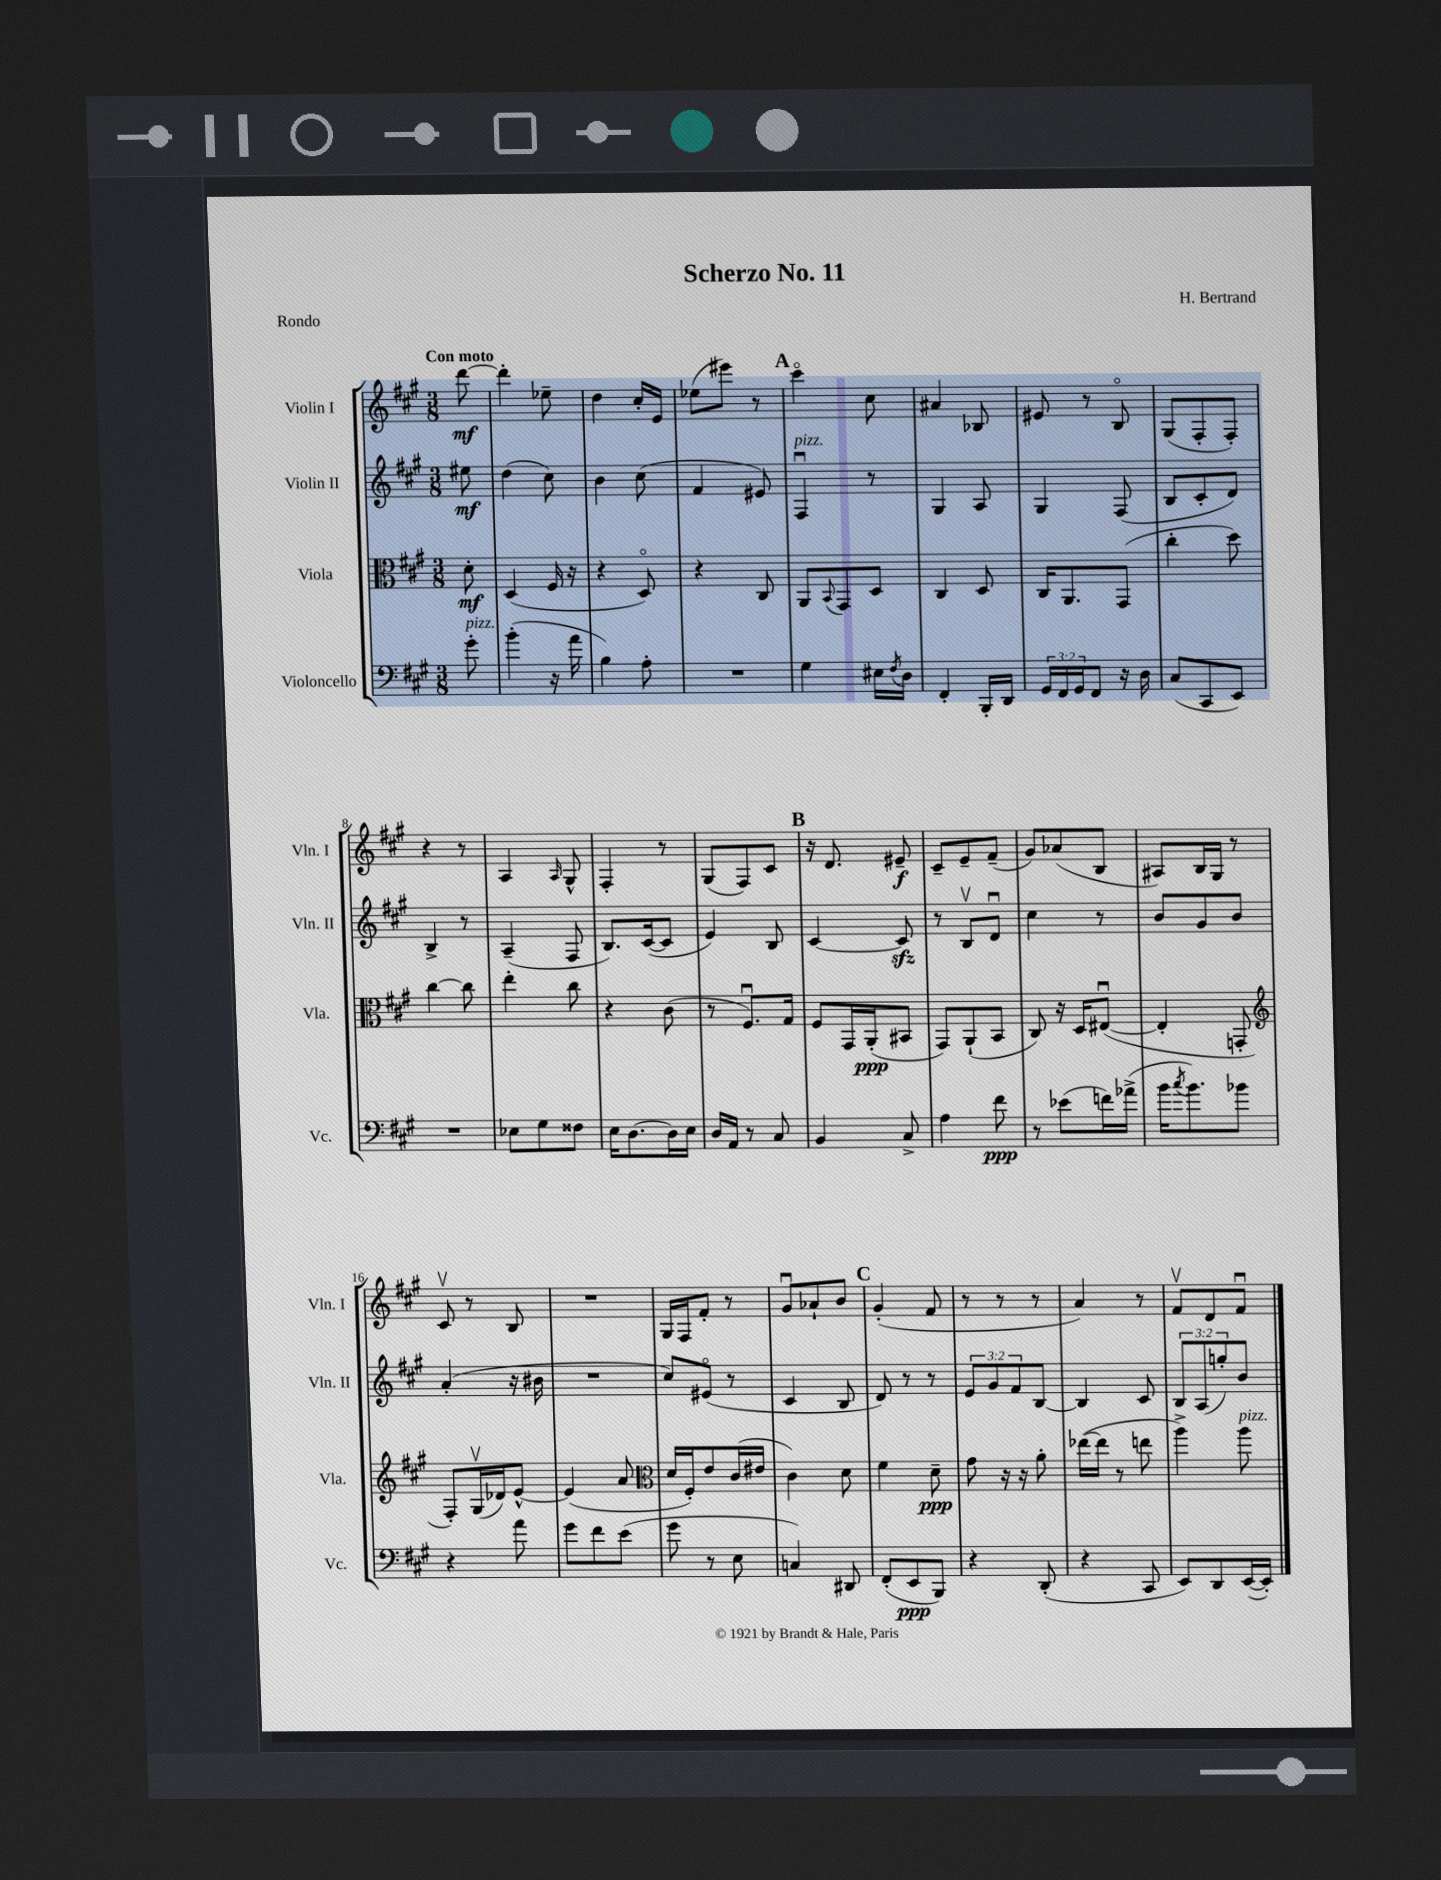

**kern	**kern	**kern	**kern
*staff4	*staff3	*staff2	*staff1
*clefF4	*clefC3	*clefG2	*clefG2
*k[f#c#g#]	*k[f#c#g#]	*k[f#c#g#]	*k[f#c#g#]
*M3/8	*M3/8	*M3/8	*M3/8
8g#'\	8d'\	8ee#\	[8ddd\
=	=	=	=
(4b'\	(4D/	(4dd\	4ddd'\]
16r	16F#/	8cc#\)	8ee-~\
16a\	16r	.	.
=	=	=	=
4B\)	4r	4b\	4dd\
8A'\	8Do/)	(8cc#\	16cc#'/LL
.	.	.	16e/JJ
=	=	=	=
4.r	4r	4f#/	(8ee-\L
.	.	.	8eee#\J)
.	8C#/	8e#/)	8r
=	=	=	=
4G#\	8AA/L	4F#u/	4ccc#o\
.	8qqBB/	.	.
.	8GG#/	.	.
16E#\LL	8D/J	8r	8cc#\
8qF#/	.	.	.
16D\JJ	.	.	.
=	=	=	=
4FF#'/	4C#/	4G#/	4a#/
16BBB'/LL	8D/	8A/	8B-/
16DD/JJ	.	.	.
=	=	=	=
24GG#/LL	16C#/LK	4G#/	8e#/
24FF#/	.	.	.
.	8.AA/	.	.
24GG#/J	.	.	.
8FF#/J	.	.	8r
16r	(8GG#/J	(8F#/	8Bo/
16D\	.	.	.
=	=	=	=
(8C#/L	4cc#'\	8B/L	(8G#/L
8CC#/	.	8c#'/	8F#'/
8EE/J)	8dd\)	8d/J)	8F#'/J)
=	=	=	=
4.r	[4cc#\	4B^/	4r
.	8cc#\]	8r	8r
=	=	=	=
8E-\L	4ee'\	(4A~/	4A/
8G#\	.	.	.
.	.	.	16qqA/
8F##\J	8cc#\	8F#/	8G#^^/
=	=	=	=
16E\LK	4r	8.B/L)	4F#'/
[8.D\	.	.	.
.	.	([16c#/k	.
16D\]L	(8c#\	8c#/]J	8r
16E\JJ	.	.	.
=	=	=	=
16D/LL	8r	4e/)	(8G#/L
16AA/JJ	.	.	.
8r	8.F#u/L)	.	8F#/)
8C#/	.	8B/	8c#/J
.	16G#/Jk	.	.
=	=	=	=
4BB/	8F#/L	[4c#/	16r
.	.	.	8.d/
.	16GG#/L	.	.
.	(16AA'/J	.	.
8C#^/	8BB#/J	8c#/]	8e#~/
=	=	=	=
4A\	8GG#/L)	8r	8c#~/L
.	(8AA`/	8Bv/L	8e~/
8f#\	8BB/J	8du/J	(8f#~/J
=	=	=	=
8r	8C#/)	4cc#\	8g#/L)
(8e-\L	16r	.	(8a-/
.	16D/LK	.	.
16f\L)	([8E#u/J	8r	8B/J
(16a-^\JJ	.	.	.
=	=	=	=
16b\LK	4E#'/]	8b/L	8A#/L)
8qcc#/	.	.	.
8.b\)	.	.	.
.	.	8g#/	16B/L
.	.	.	16G#/JJ
8b-\J	8GG'/	8b/J	8r
=	=	=	=
*	*clefG2	*	*
4r	8F#'/L)	(4a'/	8c#v/
.	(16G#v/L	.	8r
.	16d-/J)	.	.
8a\	[8e^^/J	16r	8B/
.	.	16b#\	.
=	=	=	=
8g#\L	(4e/]	4.r	4.r
8f#\	.	.	.
(8e\J	8a/	.	.
=	=	=	=
*	*clefC3	*	*
8g#\	16d/LL	8cc#/L)	16G#/LL
.	16F#'/J)	.	16F#/J
8r	8e/	(8e#o/J	8f#'/J
8E\	(16c#/L	8r	8r
.	16e#/JJ	.	.
=	=	=	=
4C/)	4c#\)	4c#/	8g#u/L
.	.	.	8a-`/
8DD#/	8d\	8B/	8b/J
=	=	=	=
(8FF#'/L	4f#\	8d/)	(4g#'/
8EE/	.	8r	.
8BBB/J)	8d~\	8r	8f#/
=	=	=	=
4r	8g#\	12e/L	8r
.	.	12g#/	.
.	16r	.	8r
.	.	12f#/	.
.	16r	.	.
(8DD'/	8a'\	[8B/J	8r
=	=	=	=
4r	([16ee-\LL	4B/]	4a/)
.	16ee-\]JJ	.	.
.	8r	.	.
8CC#/	8ee\	8c#/	8r
=	=	=	=
8EE/L)	4aa^\)	12B/L	8f#v/L
.	.	(12A/	.
8DD/	.	.	8d/
.	.	12gg'/)	.
([16EE/L	8aa\	8b/J	8f#u/J
16EE'/]JJ)	.	.	.
==	==	==	==
*-	*-	*-	*-
